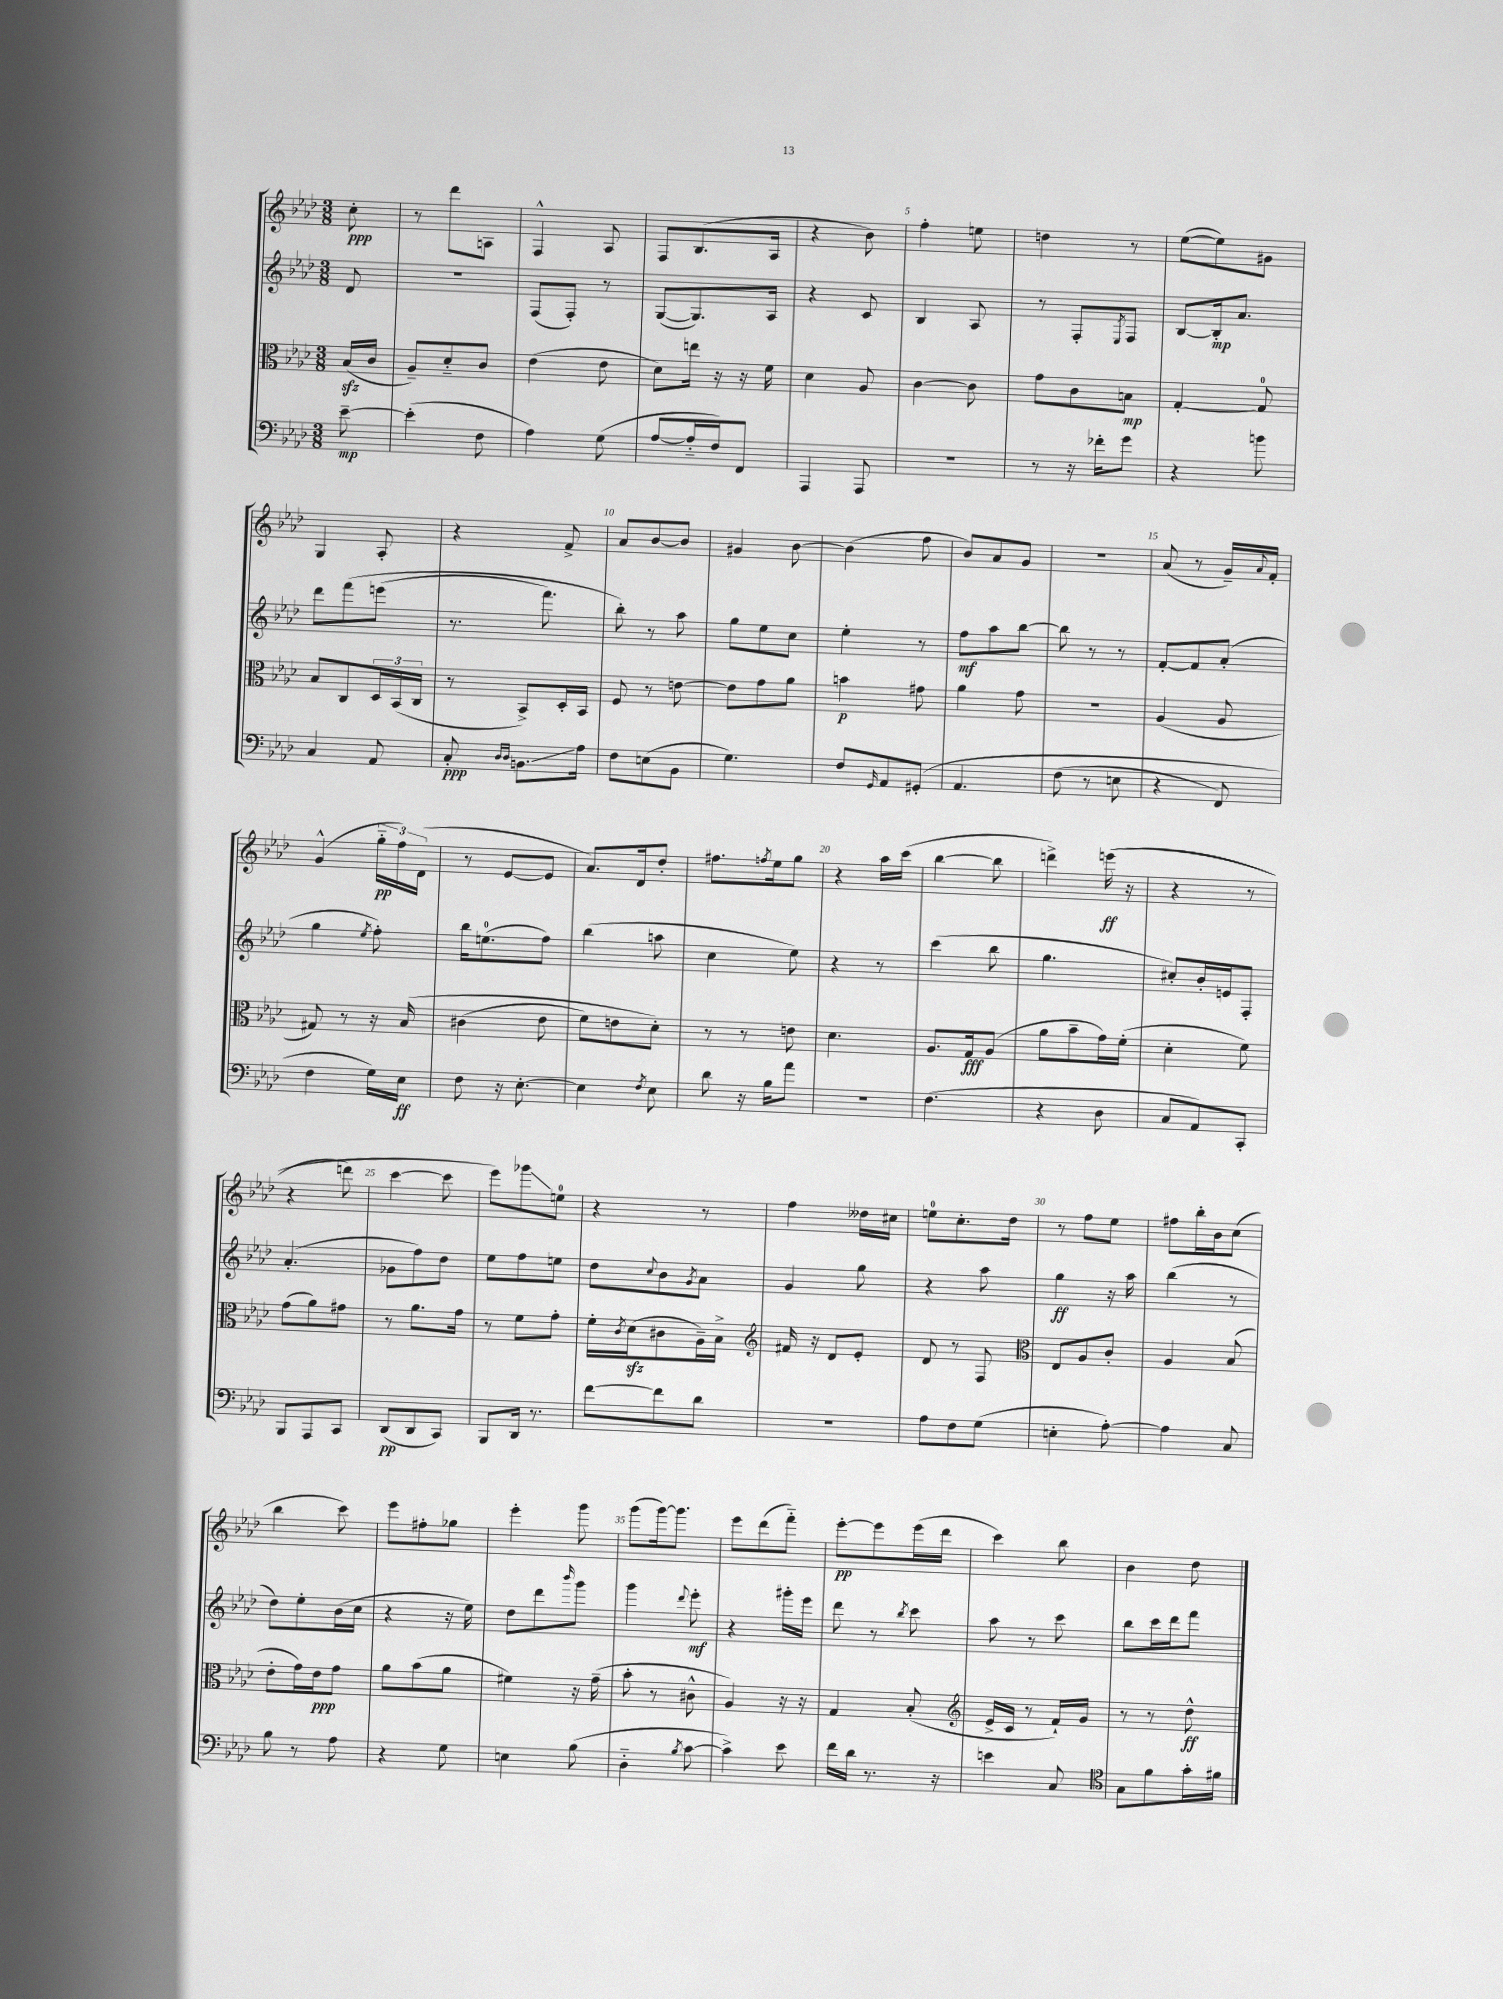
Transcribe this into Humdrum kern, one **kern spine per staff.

**kern	**kern	**kern	**kern
*staff4	*staff3	*staff2	*staff1
*clefF4	*clefC3	*clefG2	*clefG2
*k[b-e-a-d-]	*k[b-e-a-d-]	*k[b-e-a-d-]	*k[b-e-a-d-]
*M3/8	*M3/8	*M3/8	*M3/8
[8e-~	(16B-	8d-	8cc'
.	16c	.	.
=	=	=	=
(4e-']	8A-~)	4.r	8r
.	8d-'~	.	8ddd-
8F	8c	.	8A
=	=	=	=
4A-)	(4e-	(8F	4F^^
.	.	8F')	.
(8G	8e-	8r	8A-
=	=	=	=
[8A-	8d-)	([8G	8F
16A-'~]	16ee	8.G])	(8.B-
16F)	16r	.	.
8FF	16r	.	.
.	16f	16A-	16A-
=	=	=	=
4AAA-	4d-	4r	4r
8AAA-	8A-	8c	8b-)
=	=	=	=
4.r	[4c	4B-	4ff'
.	8c]	8A-	8ee
=	=	=	=
8r	8g	8r	4dd
16r	8c	8F'	.
16f-'	.	.	.
.	.	8qE-	.
8g	8B	8F	8r
=	=	=	=
4r	[4G'	[8B-	([8ee-
.	.	16B-']	8ee-])
.	.	8.a-	.
8b	8G]	.	8g#
=	=	=	=
4C	8B-	8ddd-	4G
.	8C	&(8fff	.
8AA-	24D-	(8eee	8A-'
.	(24BB-	.	.
.	24C	.	.
=	=	=	=
8C'	8r	8.r	4r
16qqD-	.	.	.
16qqD-	.	.	.
8.BB	8BB-^)	.	.
.	.	8.fff)	.
.	16D-'	.	8f^
16A-	16BB-	.	.
=	=	=	=
8F	8F	8bb-'&)	8a-
(8E	8r	8r	[8b-
8BB-	[8e	8aa-	8b-]
=	=	=	=
4.G)	8e]	8gg	4g#
.	8g	8ee-	.
.	8a-	8cc	[8b-
=	=	=	=
8F	4b	4ee-'	(4b-]
16qqGG	.	.	.
8AA-	.	.	.
&(8GG#'	8g#	8r	8ff
=	=	=	=
4.AA-	4a-	8ff	8b-)
.	.	8aa-	8a-
.	8g	[8bb-	8g
=	=	=	=
(8F	4.r	8bb-]	4.r
8r	.	8r	.
8E	.	8r	.
=	=	=	=
4r	(4A-	[8f'	(8a-
.	.	8f]	8r
8FF)	8A-	(8a-'	16g~)
.	.	.	8qqa-
.	.	.	16f'
=	=	=	=
4F	8G#)	4gg	(4g^^
.	8r	.	.
.	.	8qee-	.
16G&)	16r	8ff')	24gg'~
.	.	.	24ff)
16E-	&(16B-	.	.
.	.	.	(24d-
=	=	=	=
8F	(4c#	16bb-	8r
.	.	(8.ee	.
16r	.	.	[8e-
[8.E-'	.	.	.
.	8e-	8ff)	8e-]
=	=	=	=
4E-]	8f)	(4bb-	8.a-)
.	8e	.	.
.	.	.	16d-
8qF	.	.	.
8E-	8d-'&)	8aa	8dd-'
=	=	=	=
8d-	8r	4cc	8.ff#
16r	8r	.	.
.	.	.	8qff
16B-	.	.	16ee-
8a-	8e	8ee-)	8gg
=	=	=	=
4.r	4.d-	4r	4r
.	.	8r	16aa-
.	.	.	(16ccc
=	=	=	=
(4.F	8.A-	(4ccc	[4bb-
.	16G	.	.
.	(8A-	8bb-	8bb-]
=	=	=	=
4r	8a-	4.gg	4ddd^)
.	8b-~	.	.
8D-	16g)	.	&((16eee
.	(16f'	.	16r
=	=	=	=
8C	4d-'	8cc#')	4r
8AA-)	.	16b-'	.
.	.	16e	.
8CC'	8f)	8F'	8r
=	=	=	=
8BBB-	(8g	(4.a-'	4r
8AAA-	8a-)	.	.
8CC	8g#	.	8ddd)
=	=	=	=
(8DD-	8r	8g-	[4ccc
8DD-	8.a-	8ff)	.
8CC)	.	8dd-	8ccc]
.	16g	.	.
=	=	=	=
8BBB-	8r	8ee-	8eee-&)
16DD-	8f	8ff	8ggg-
8.r	.	.	.
.	8g'	8ee	8ee
=	=	=	=
[8f	16f'	8dd-	4r
.	8qc	.	.
.	(16d-	.	.
.	.	8qqcc	.
8f]	8c#	8b-	.
.	.	8qg	.
8d-	16A-~)	8a-	8r
.	16B-^	.	.
=	=	=	=
*	*clefG2	*	*
4.r	16f#	4g	4ff
.	16r	.	.
.	8d-	.	.
.	8e-'	8gg	16dd--
.	.	.	16cc#
=	=	=	=
8A-	8d-	4r	8ee
8F	8r	.	8.cc'
(8G	8F	8aa-	.
.	.	.	16dd-
=	=	=	=
*	*clefC3	*	*
4E'	8E-	4gg	8r
.	8A-	.	8ff
[8A-')	8c'	16r	8ee-
.	.	16aa-	.
=	=	=	=
4A-]	4A-	(4bb-	8ff#
.	.	.	16bb-'
.	.	.	16b-
8C	(8B-	8r	(8cc
=	=	=	=
8B-	8e-'	8dd-)	4bb-
8r	16g)	8ee-'	.
.	16e-	.	.
8A-	8g	(16b-	8ccc)
.	.	16cc	.
=	=	=	=
4r	8a-	4r	8eee-
.	(8b-	.	8ff#'
8G	8a-	16r	8gg-
.	.	16ee-)	.
=	=	=	=
4E	4f#)	8dd-	4eee-'
.	.	8ddd-	.
.	.	16qqbbb-	.
(8B-	16r	8ggg	8ggg
.	(16g~	.	.
=	=	=	=
4D-'~	8b-'	4ggg	(8ggg
.	8r	.	[16ggg)
.	.	.	8.ggg]
8qB-	.	8qqddd-	.
[8c	8c#^^	8eee-'	.
=	=	=	=
4c^])	4A-)	4r	8eee-
.	.	.	(8ddd-
8e-	16r	16ggg#'	8fff'~)
.	16r	16eee-	.
=	=	=	=
16f	4G	8ddd-	[8eee-'
16d-	.	.	.
8.r	.	8r	8eee-]
.	.	8qbb-	.
.	(8B-'	8ccc	(16eee-
16r	.	.	16ddd-
=	=	=	=
*	*clefG2	*	*
4e	16e-^	8aa-	4ccc)
.	16c	.	.
.	8r	8r	.
8C	16f`)	8ccc	8bb-
.	16g	.	.
=	=	=	=
*clefC4	*	*	*
8G	8r	8bb-	4b-
8f	8r	16ccc	.
.	.	16ddd-	.
16g'	8dd-^^	8fff	8dd-
16f#	.	.	.
==	==	==	==
*-	*-	*-	*-
